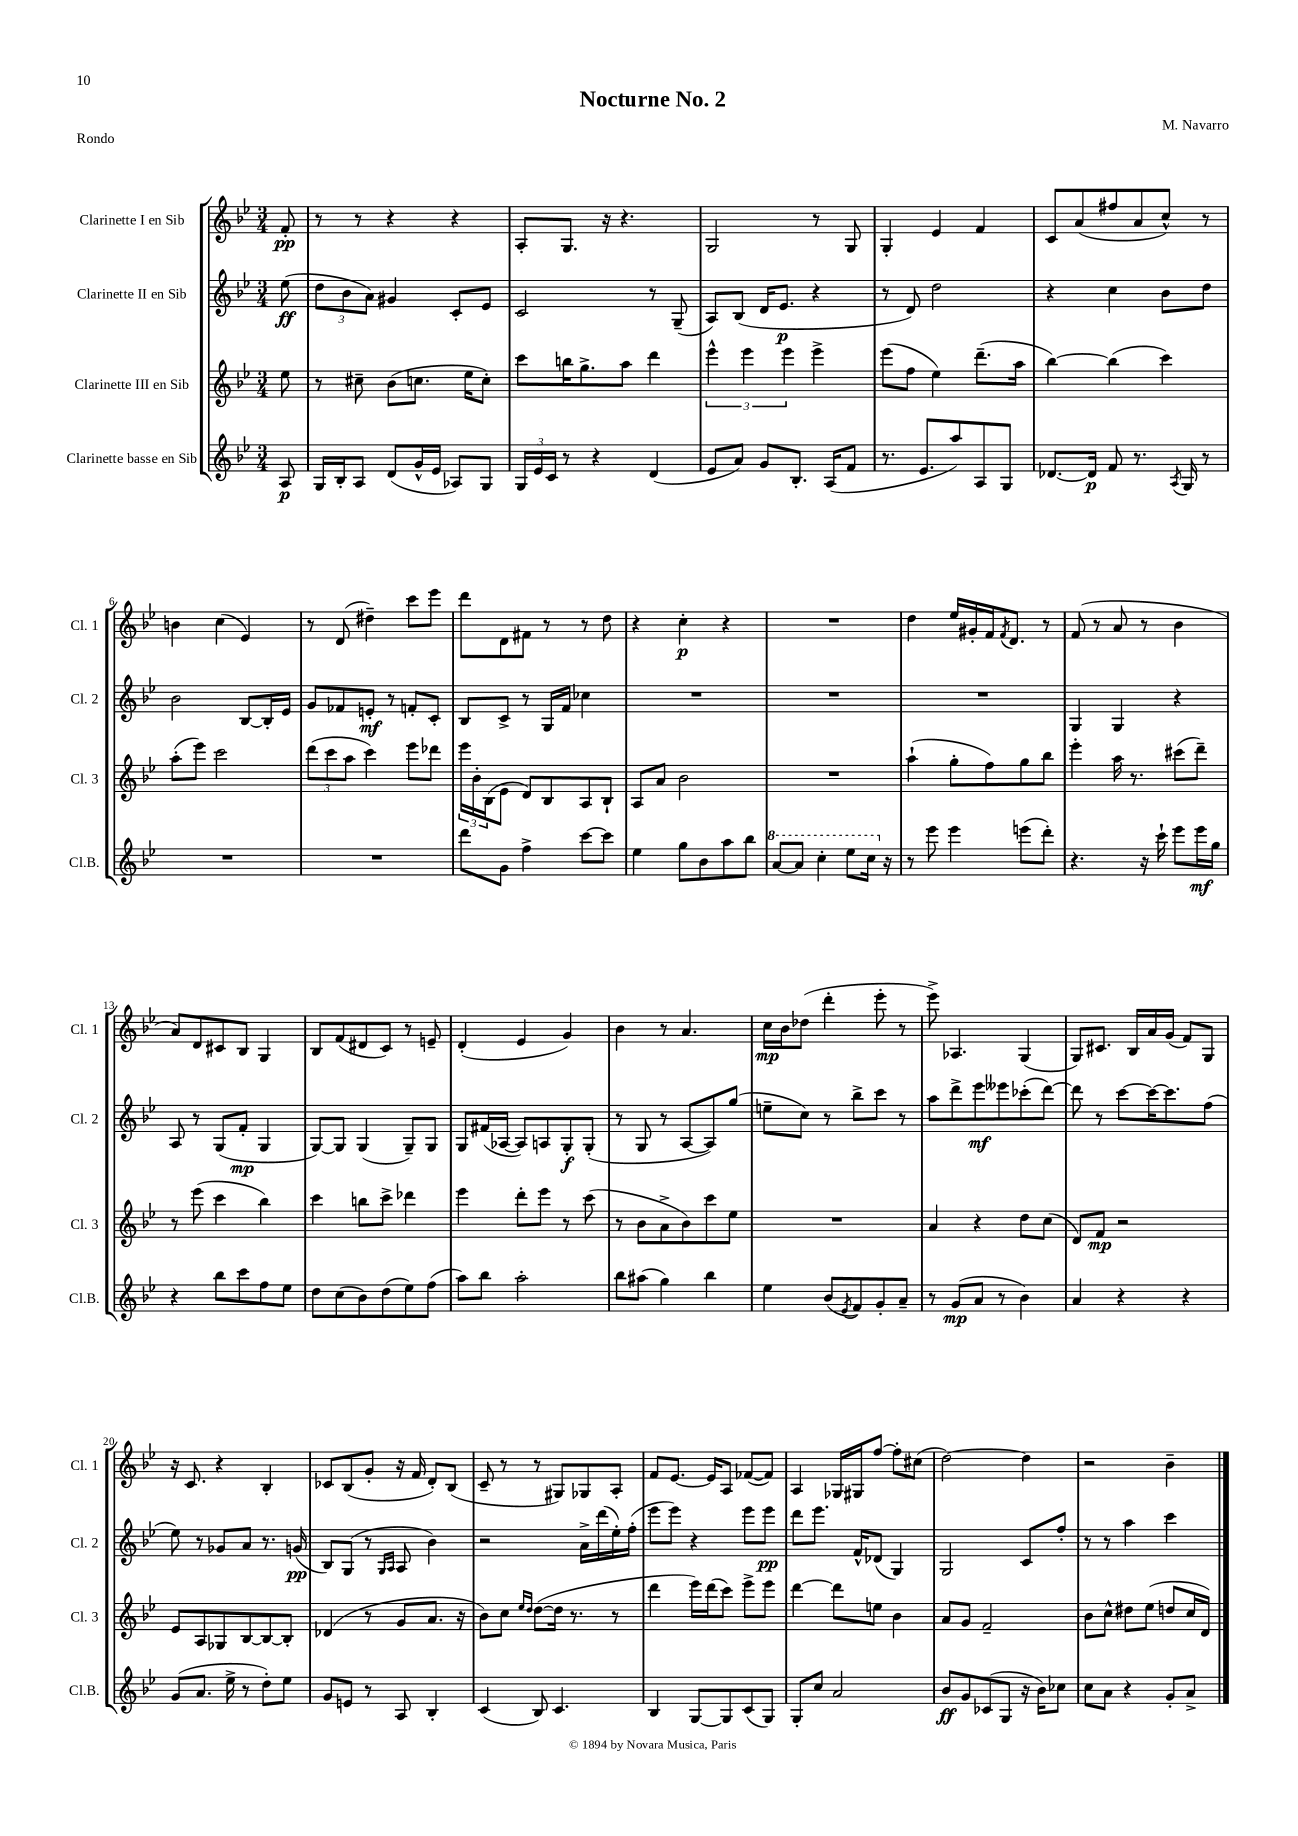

**kern	**kern	**kern	**kern
*staff4	*staff3	*staff2	*staff1
*clefG2	*clefG2	*clefG2	*clefG2
*k[b-e-]	*k[b-e-]	*k[b-e-]	*k[b-e-]
*M3/4	*M3/4	*M3/4	*M3/4
8A/	8ee-\	(8ee-\	8f'/
=	=	=	=
16G/LL	8r	12dd\L	8r
16B-'/J	.	.	.
.	.	12b-\	.
8A/J	8cc#~\	.	8r
.	.	12a\J)	.
(8d/L	(8b-\L	4g#/	4r
16g^^/L	8.cc\J	.	.
16e-/JJ	.	.	.
8A-/L)	.	8c'/L	4r
.	16ee-\LK	.	.
8G/J	8cc'\J)	8e-/J	.
=	=	=	=
24G/LL	8ccc\L	2c/	8A'/L
24e-/	.	.	.
24c/JJ	.	.	.
8r	16bb\K	.	8.G/J
.	8.gg^\	.	.
4r	.	.	.
.	.	.	16r
.	8aa\J	.	4.r
(4d/	4ddd\	8r	.
.	.	(8G~/	.
=	=	=	=
8e-/L	6eee-^^\	8A/L)	2G/
8a/J)	.	(8B-/J	.
.	6eee-\	.	.
8g/L	.	16d/LK	.
.	.	8.e-/J	.
.	6eee-\	.	.
8.B-'/J	.	.	.
.	4eee-^\	4r	8r
(16A/LK	.	.	.
8f/J	.	.	8G/
=	=	=	=
8.r	(8eee-\L	8r	4G'/
.	8ff\J	8d/)	.
8.e-/L	.	.	.
.	4ee-\)	2dd\	4e-/
8aa/)	.	.	.
8A/	(8.ddd~\L	.	4f/
8G/J	.	.	.
.	16aa\Jk	.	.
=	=	=	=
[8.d-/L	[4bb-\)	4r	8c/L
.	.	.	(8a/
16d-/]Jk	.	.	.
8f/	(4bb-\]	4cc\	8ff#/
8.r	.	.	8a/
.	4ccc\)	8b-\L	8cc^^/J)
8qA/	.	.	.
16G/	.	.	.
8r	.	8dd\J	8r
=	=	=	=
2.r	(8aa'\L	2b-\	4b\
.	8eee-\J)	.	.
.	2ccc\	.	(4cc\
.	.	[8B-/L	4e-/)
.	.	16B-'/]L	.
.	.	16e-/JJ	.
=	=	=	=
2.r	(12ddd\L	8g/L	8r
.	12ccc\	.	.
.	.	8f-/	(8d/
.	12aa\J	.	.
.	4ccc\)	8e'/J	4dd#~\)
.	.	8r	.
.	8eee-\L	8f'/L	8ccc\L
.	8ddd-\J	8c'/J	8eee-\J
=	=	=	=
8ddd\L	24eee-\LL	8B-/L	8ddd\L
.	24b-'\	.	.
.	(24B-\J	.	.
8g\J	8e-\J	8c^/J	8d\
4ff^\	8d/L)	8r	8f#\J
.	8B-/	16G/LL	8r
.	.	16f/JJ	.
[8ccc\L	8A/	4cc-\	8r
8ccc\]J	8B-`/J	.	8dd\
=	=	=	=
4ee-\	8A/L	2.r	4r
.	8a/J	.	.
8gg\L	2b-\	.	4cc'\
8b-\	.	.	.
8aa\	.	.	4r
8bb-\J	.	.	.
=	=	=	=
[8aa/L	2.r	2.r	2.r
8aa/]J	.	.	.
4ccc'\	.	.	.
8eee-\L	.	.	.
16ccc\Jk	.	.	.
16r	.	.	.
=	=	=	=
8r	(4aa`\	2.r	4dd\
8eee-\	.	.	.
4eee-\	8gg'\L	.	16ee-/LL
.	.	.	16g#'/
.	8ff\)	.	16f/J
.	.	.	8qf/
.	.	.	8.d/J
(8eee\L	8gg\	.	.
8ddd'\J)	8bb-\J	.	8r
=	=	=	=
4.r	4eee-'\	4G/	(8f/
.	.	.	8r
.	16aa\	4G/	8a/
.	8.r	.	.
16r	.	.	8r
16ccc`\	.	.	.
8eee-\L	(8ccc#\L	4r	4b-\
16eee-\L	8ddd~\J)	.	.
16gg\JJ	.	.	.
=	=	=	=
4r	8r	8A/	8a/L)
.	(8eee-\	8r	8d/
8bb-\L	4ccc\	(8G/L	8c#/
8ccc\	.	8f'/J	8B-/J
8ff\	4bb-\)	4G/	4G/
8ee-\J	.	.	.
=	=	=	=
8dd\L	4ccc\	[8G/L)	8B-/L
(8cc\	.	8G/]J	(8f/
8b-\)	8bb\L	(4G/	8d#/
(8dd\	8ccc^\J	.	8c/J)
8ee-\)	4ddd-\	8G~/L)	8r
(8ff\J	.	8G/J	8e~/
=	=	=	=
8aa\L)	4eee-\	8G/L	(4d'/
8bb-\J	.	(16f#/L	.
.	.	[16A-/JJ	.
2aa'\	8ddd'\L	8A-/]L)	4e-/
.	8eee-\J	8A/	.
.	8r	8G'/	4g/)
.	(8ccc\	(8G'/J	.
=	=	=	=
8bb-\L	8r	8r	4b-\
(8aa#\J	8b-\L	8G/	.
4gg\)	8a^\	8r	8r
.	8b-\)	[8A/L	4.a/
4bb-\	8ccc\	8A/])	.
.	8ee-\J	(8gg/J	.
=	=	=	=
4ee-\	2.r	8ee~\L	16cc\LL
.	.	.	16b-\J
.	.	8cc\J)	(8dd-\J
(8b-/L	.	8r	4ddd'\
8qe-/	.	.	.
8f/)	.	8bb-^\L	.
8g'/	.	8ccc\J	8eee-'\
8a~/J	.	8r	8r
=	=	=	=
8r	4a/	8aa\L	8eee-^\)
(8g/L	.	8ddd^\	4.A-/
8a/J	4r	8eee-\	.
8r	.	8eee--\	.
4b-\)	8dd\L	(8ccc-'\	(4G/
.	(8cc\J	[8ddd\J)	.
=	=	=	=
4a/	8d/L)	8ddd\]	8G/L)
.	8f/J	8r	8.c#/J
4r	2r	[8ccc\L	.
.	.	.	16B-/LL
.	.	16ccc\_K	16a/
.	.	8.ccc\]	(16g/JJ
4r	.	.	8f/L)
.	.	(8ff\J	8G/J
=	=	=	=
(8g/L	8e-/L	8ee-\)	16r
.	.	.	8.c/
8.a/J	8A/	8r	.
.	8G-/	8g-/L	4r
16ee-^\	.	.	.
8r	[8B-/	8a/J	.
8dd'\L)	8B-/_	8.r	4B-'/
8ee-\J	8B-'/]J	.	.
.	.	(16g/	.
=	=	=	=
8g/L	(4d-/	8B-/L)	8c-/L
8e/J	.	(8G/J	(8B-/
8r	8r	8r	8g'/J
.	.	16qqG/LL	.
.	.	16qqA/JJ	.
8A/	8g/L	8A/	16r
.	.	.	16f/
4B-'/	8.a/J	4b-\)	8d'/L)
.	.	.	(8B-/J
.	16r	.	.
=	=	=	=
(4c/	8b-\L)	2r	8c~/
.	8cc\J	.	8r
.	16qqee-/LL	.	.
.	16qqdd/JJ	.	.
8B-/)	([8dd\L	.	8r
4.c/	16dd\]Jk	.	8G#/L)
.	8.r	.	.
.	.	16a^\LL	8G-/
.	.	(16ddd\	.
.	8r	16ee-'\)	8A'/J
.	.	(16ff'\JJ	.
=	=	=	=
4B-/	4ddd\	8eee-\L	8f/L
.	.	8eee-\J)	[8.e-/J
[8G/L	16eee-\LL)	4r	.
.	(16ddd\J	.	16e-/]LK
8G/]	8ccc\J)	.	8A/J
(8c/	8eee-^\L	8eee-\L	([8f-/L
8G/J)	8eee-\J	8eee-\J	8f-/]J)
=	=	=	=
8G'/L	[4ddd\	8ddd\L	4A/
8cc/J	.	8.eee-\J	.
2a/	8ddd\]L	.	16G-/LL
.	.	16f^^/LK	16G#/J
.	8ee\J	(8d-/J	[8ff/J
.	4b-\	4G/)	8ff'\]L
.	.	.	(8cc#\J
=	=	=	=
8b-/L	8a/L	2G/	[2dd\)
8g/	8g/J	.	.
(8c-/	2f~/	.	.
8G/J	.	.	.
16r	.	8c/L	4dd\]
16b-\LK)	.	.	.
8cc-\J	.	8ff'/J	.
=	=	=	=
8cc\L	8b-\L	8r	2r
8a\J	8cc^^\J	8r	.
4r	8dd#\L	4aa\	.
.	(8ee-\J	.	.
8g'/L	8dd/L	4ccc\	4b-~\
8a^/J	16cc/L	.	.
.	16d/JJ)	.	.
==	==	==	==
*-	*-	*-	*-
